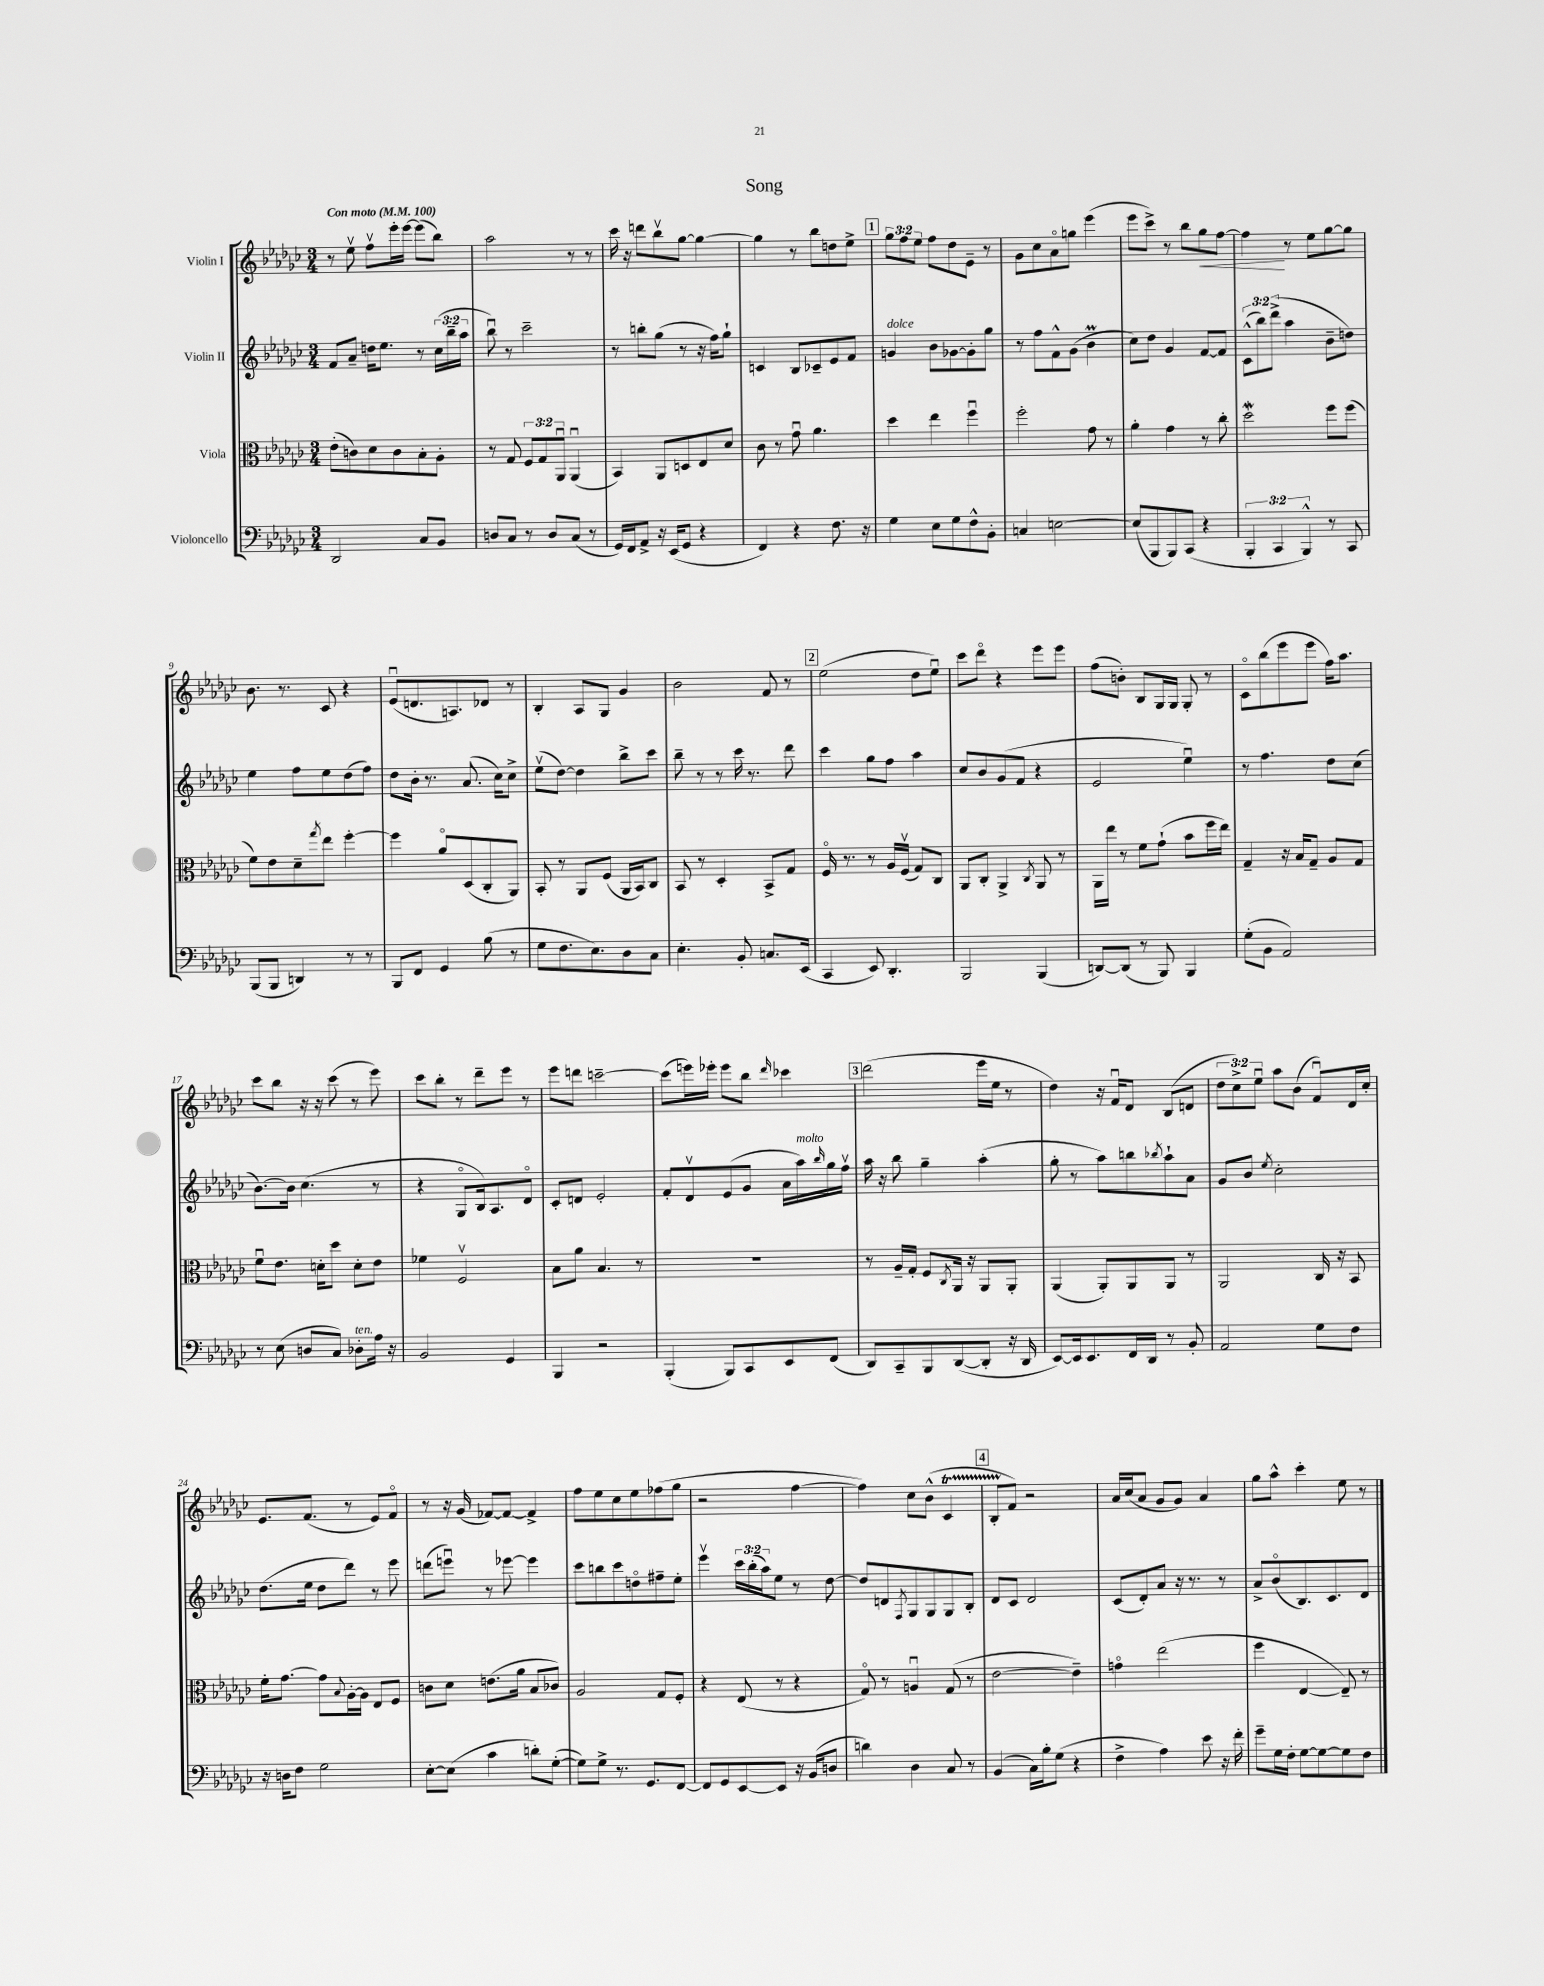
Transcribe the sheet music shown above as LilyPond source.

\header { title = "Song" }
<<
\new StaffGroup <<
\new Staff = "s0" \with { instrumentName = "Violin I" } {
    \clef treble \key ges \major \numericTimeSignature \time 3/4 \override Staff.TupletNumber.text = #tuplet-number::calc-fraction-text \tempo "Con moto" 4 = 100
    r8 ees''8\upbow f''8\upbow ees'''16-. ees'''16~ ees'''8( bes''8) |
    aes''2 r8 r8 |
    ces'''16 r16 d'''8 bes''8\upbow ges''8~ ges''4~ |
    ges''4 r8 bes''8 d''8 ees''8-> |
    \mark \markup { \box "1" } \tuplet 3/2 { ges''8 f''8 ees''8 } f''8 des''8 ees'8-- r8 |
    ges'8 ces''8 aes'8\flageolet g''8 ees'''4( |
    ees'''8 ces'''8->) r8 bes''8 ges''8\< f''8~ |
    f''4\! r8 ees''8 ges''8~ ges''8 |
    bes'8. r8. ces'8 r4 |
    ees'8\downbow( d'8. a8.) des'8 r8 |
    bes4-. aes8 ges8 ges'4 |
    bes'2 f'8 r8 |
    \mark \markup { \box "2" } ees''2( des''8 ees''8\downbow) |
    ces'''8 des'''8\flageolet r4 ees'''8 ees'''8 |
    f''8( b'8-.) bes8 ges16 ges16 ges8-. r8 |
    ces'8\flageolet bes''8( ees'''8 ees'''8 f''16) aes''8. |
    ces'''8 bes''8 r16 r16 ces'''8( r8 ees'''8) |
    ces'''8 bes''8-. r8 des'''8-- ees'''8 r8 |
    ees'''8 d'''8 c'''2~-- |
    c'''8( e'''16) ees'''16-. ees'''8 bes''8 \grace { des'''16 } ces'''4 |
    \mark \markup { \box "3" } des'''2( ees'''16 ees''16 r8 |
    des''4) r16 f'16\downbow des'8 bes8( d'8 |
    \tuplet 3/2 { des''8 ces''8->) ees''8\downbow } aes''8 bes'8( f'8\downbow) des'16 ces''16-. |
    ees'8. f'8.( r8 ees'8) f'8\flageolet |
    r8 r16 ges'16( fes'8~) fes'8~ fes'4-> |
    f''8 ees''8 ces''8 ees''8 fes''8( ges''8 |
    r2 f''4~ |
    f''4) ces''8 bes'8-^( ces'4\startTrillSpan |
    \mark \markup { \box "4" } bes8-. f'8\stopTrillSpan) r2 |
    aes'16 ces''16( aes'8 ges'8 ges'8) aes'4 |
    ges''8 aes''8-^ ces'''4-. ees''8 r8 \bar "|." |
}
\new Staff = "s1" \with { instrumentName = "Violin II" } {
    \clef treble \key ges \major \numericTimeSignature \time 3/4 \override Staff.TupletNumber.text = #tuplet-number::calc-fraction-text
    f'8 aes'8-- d''16 ees''8. r8 \tuplet 3/2 { ces''16( bes''16-- aes''16 } |
    bes''8\downbow) r8 ces'''2-- |
    r8 b''8-. ges''8( r8 r16 f''16) ges''8-! |
    c'4 bes8 ces'8-- ees'8 f'8 |
    \mark \markup { \box "1" } g'4^\markup { \italic "dolce" } bes'8 ges'8~ ges'8-. ges''8 |
    r8 f''8 f'8-^ ges'8( bes'4\prall |
    ces''8) des''8 ges'4 f'8~ f'8 |
    \tuplet 3/2 { ces'8-^( bes''8) des'''8->( } aes''4 bes'8-- d''8) |
    ees''4 f''8 ees''8 des''8( f''8) |
    des''8 bes'16-. r8. aes'8.( ces''16) ces''8-> |
    ees''8\upbow( des''8~) des''4 bes''8-> ces'''8 |
    bes''8-- r8 r8 ces'''16 r8. des'''8 |
    \mark \markup { \box "2" } ces'''4 ges''8 f''8 aes''4 |
    ces''8 bes'8 ges'8( f'8 r4 |
    ees'2 ees''4\downbow) |
    r8 f''4. des''8 ces''8( |
    bes'8.~) bes'16 ces''4.( r8 |
    r4 ges8\flageolet bes16) aes8. des'8\flageolet |
    ces'8-. d'8 ees'2-. |
    f'8-. des'8\upbow ees'8( ges'8 aes'16 aes''16^\markup { \italic "molto" }) \grace { bes''16 } ges''16 f''16\upbow |
    \mark \markup { \box "3" } aes''16 r16 bes''8 ges''4-- aes''4-.( |
    ges''8-. r8 aes''8) b''8 \acciaccatura { bes''8 } aes''8-! aes'8 |
    ges'8 bes'8 \acciaccatura { ees''8 } ces''2-. |
    des''8.( ees''16 des''8 des'''8) r8 ees'''8 |
    d'''8( e'''8\downbow) r8 ees'''8~ ees'''4 |
    ces'''8 b''8 ces'''8 d''8\flageolet fis''8-- ees''8-. |
    ees'''4\upbow \tuplet 3/2 { ces'''16 bes''16-.( aes''16) } ees''8 r8 des''8~ |
    des''8 d'8 \acciaccatura { f8 } ges8 ges8 ges8 bes8-. |
    \mark \markup { \box "4" } des'8 ces'8 des'2 |
    ces'8( des'8-.) aes'8 r16 r8. r8 |
    aes'8-> bes'8\flageolet( bes8.) ces'8. des'8 \bar "|." |
}
\new Staff = "s2" \with { instrumentName = "Viola" } {
    \clef alto \key ges \major \numericTimeSignature \time 3/4 \override Staff.TupletNumber.text = #tuplet-number::calc-fraction-text
    ees'8-.( c'8) des'8 c'8 bes8-. aes8-. |
    r8 ges8 \tuplet 3/2 { f8 ges8 aes,8\downbow } aes,4\downbow( |
    bes,4) aes,8 d8 ees8 des'8 |
    ces'8 r8 ges'8\downbow aes'4. |
    \mark \markup { \box "1" } des''4 ees''4 f''4\downbow |
    f''2-. ges'8 r8 |
    aes'4-. ges'4 r8 ces''8-. |
    des''2\mordent f''8 f''8( |
    f'8) ees'8 des'8-- \acciaccatura { ges''8 } ees''8 f''4~-. |
    f''4 aes'8\flageolet des8( ces8-. aes,8) |
    bes,8-. r8 aes,8 f8( aes,16 bes,16) ces8 |
    bes,8 r8 des4-. bes,8-> ges8 |
    \mark \markup { \box "2" } f16\flageolet r8. r8 aes16 f16\upbow( ges8) ces8 |
    aes,8 ces8-. aes,4-> \acciaccatura { ces8 } aes,8 r8 |
    aes,16 ees''16 r8 f'8 ges'8-!( bes'8 f''16 ees''16) |
    ges4-- r16 bes16 ges8-- aes8 ges8 |
    f'8\downbow ees'8. d'16-. des''8 d'8-. ees'8 |
    fes'4 f2\upbow |
    bes8 aes'8 bes4. r8 |
    R2. |
    \mark \markup { \box "3" } r8 aes16-- ges16-. f8 \acciaccatura { ces8 } aes,16 r16 aes,8 aes,8-. |
    aes,4( aes,8-.) aes,8 aes,8 r8 |
    aes,2 ces16 r16 bes,8 |
    f'16-. ges'8.~ ges'8 \appoggiatura { bes8 } aes16~-. aes16 ees8 f8 |
    c'8 des'8 e'8.( aes'16 bes8 ces'8) |
    aes2 ges8 f8-. |
    r4 ees8( r8 r4 |
    ges8\flageolet) r8 a4\downbow ges8( r8 |
    \mark \markup { \box "4" } ees'2~ ees'4--) |
    g'4\flageolet ees''2( |
    f''4 ees4~ ees8--) r8 \bar "|." |
}
\new Staff = "s3" \with { instrumentName = "Violoncello" } {
    \clef bass \key ges \major \numericTimeSignature \time 3/4 \override Staff.TupletNumber.text = #tuplet-number::calc-fraction-text
    des,2 ces8 bes,8 |
    d8 ces8 r8 d8 ces8( r8 |
    ges,16) f,16 aes,8-> r16 ees,16( ges,8 r4 |
    f,4) r4 f8. r16 |
    \mark \markup { \box "1" } ges4 ees8 ges8 f8-^ bes,8-. |
    c4 e2~ |
    e8( bes,,8 bes,,8) ces,8( r4 |
    \tuplet 3/2 { bes,,4-. ces,4 bes,,4-^) } r8 ces,8 |
    bes,,8( bes,,8 d,4) r8 r8 |
    bes,,8 f,8 ges,4 bes8( r8 |
    ges8 f8. ees8.) des8 ces8 |
    ees4.-. bes,8-. c8. ees,16( |
    \mark \markup { \box "2" } ces,4 ees,8) des,4.-. |
    bes,,2 bes,,4( |
    d,8~) d,8( r8 bes,,8) bes,,4 |
    ges8-.( bes,8 aes,2) |
    r8 ees8( d8 ces8) des8-.^\markup { \italic "ten." } aes16 r16 |
    bes,2 ges,4 |
    bes,,4 r2 |
    bes,,4-.( bes,,8) ces,8 ees,8 f,8( |
    \mark \markup { \box "3" } des,8) ces,8-- bes,,8 des,8~( des,8-. r16 des,16 |
    ees,8~) ees,16 ees,8. f,16 des,16 r8 bes,8-. |
    aes,2 ges8 f8 |
    r16 d16 f8 ges2 |
    ees8~-. ees8( ces'4 d'8-.) ges8~-.( |
    ges8) ges8-> r8. ges,8. f,8~ |
    f,8 ges,8 ees,8~ ees,8 r16 bes,16( d8 |
    d'4) des4 ces8 r8 |
    \mark \markup { \box "4" } bes,4( ces16) bes16-. ges8( r4 |
    f4-> aes4) ees'8 r16 f'16-. |
    ges'8-- ges16 f16-. ges8~ ges8~ ges8 f8 \bar "|." |
}
>>
>>
